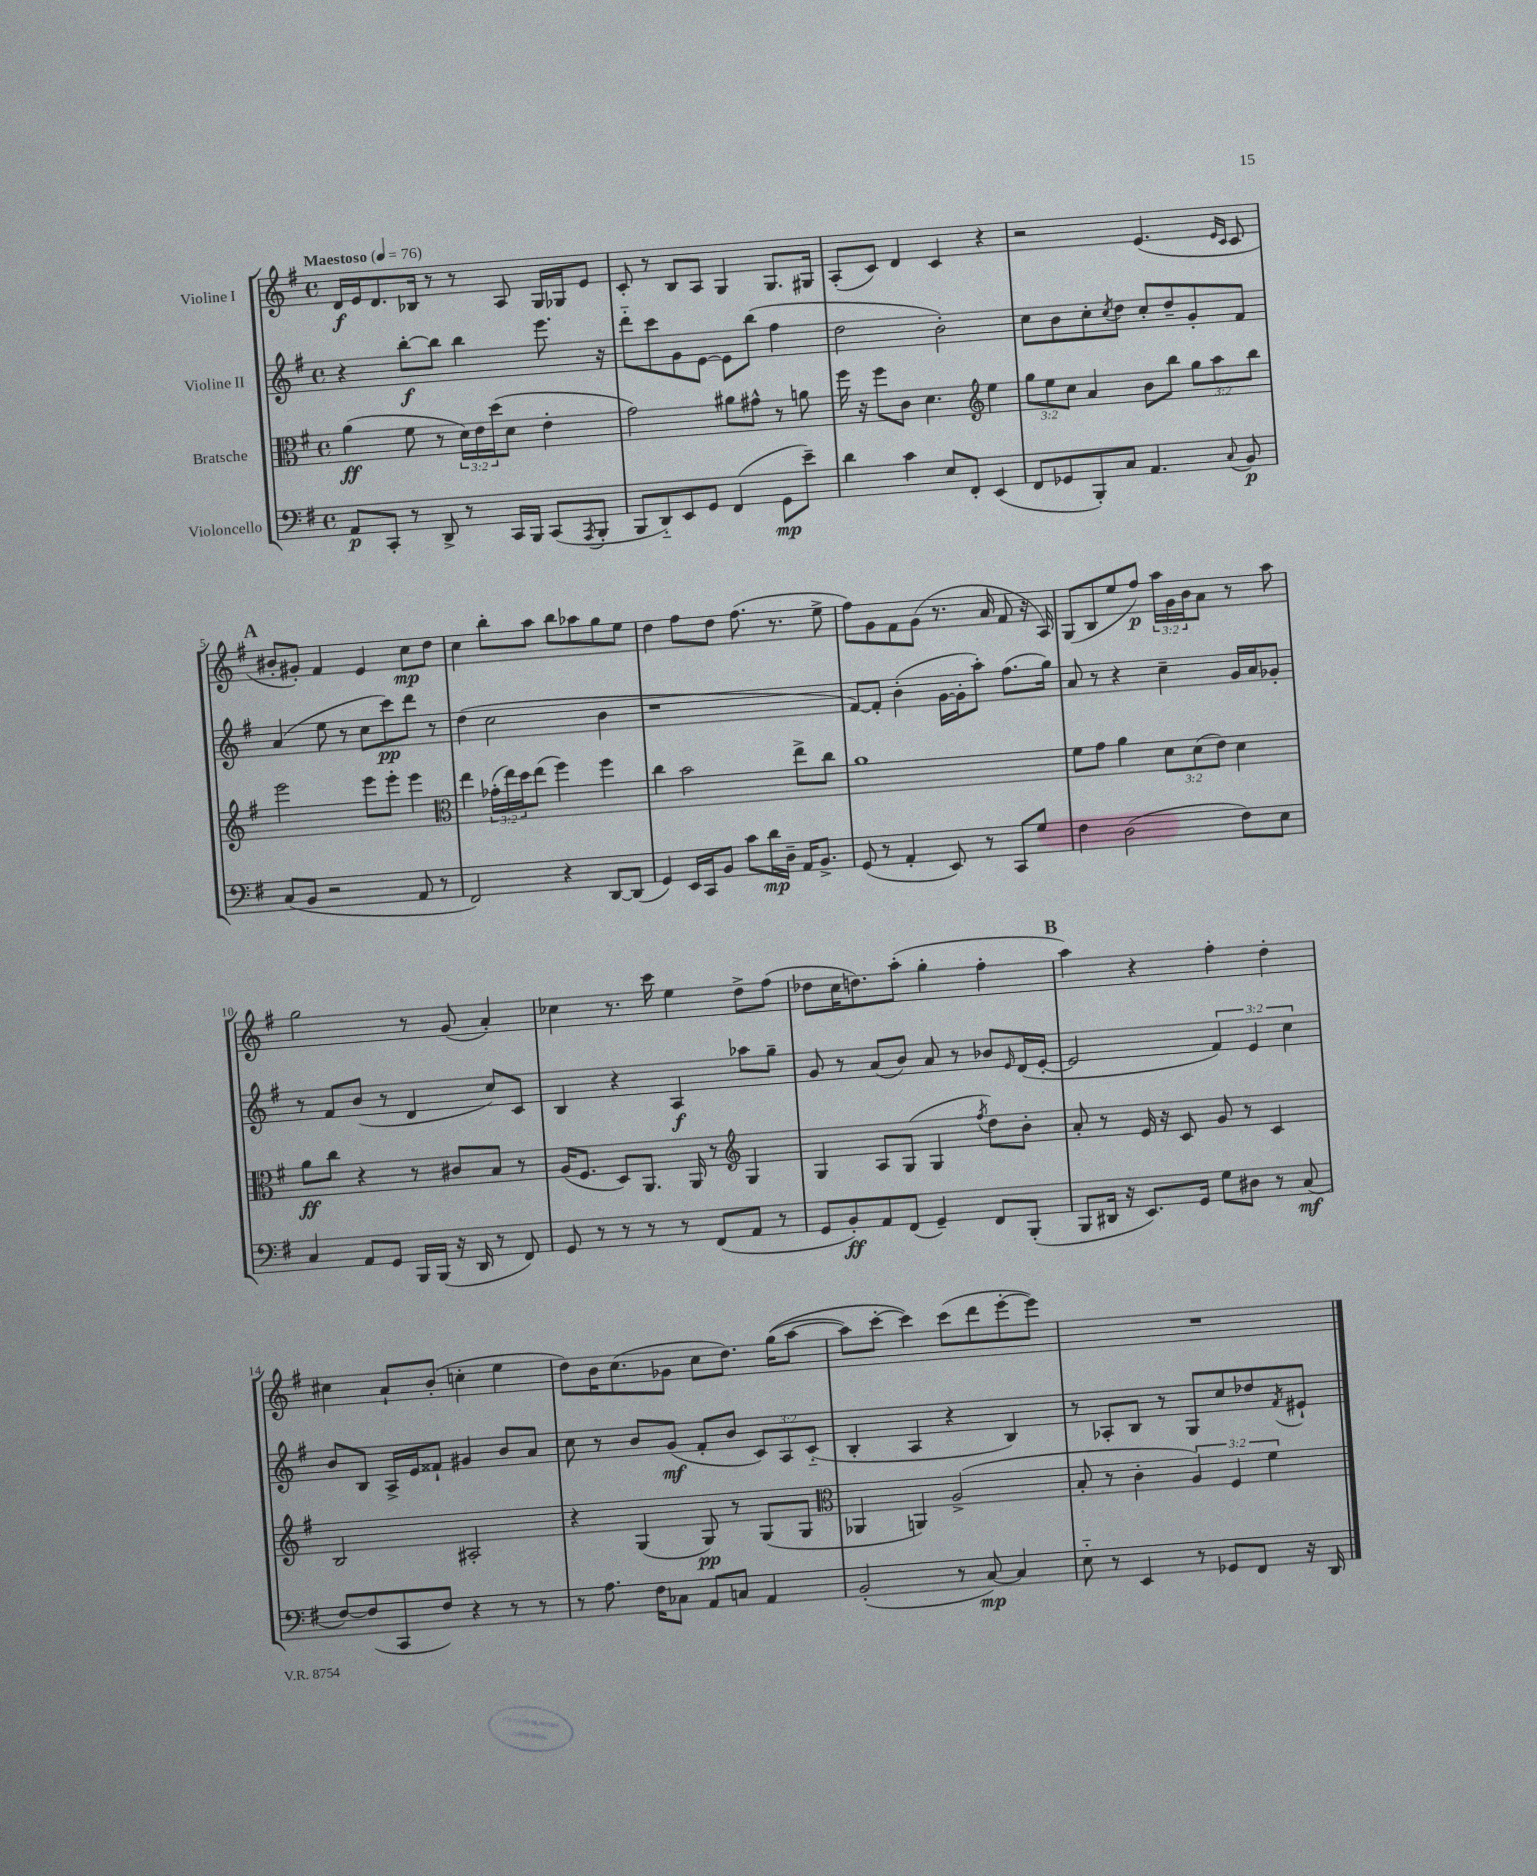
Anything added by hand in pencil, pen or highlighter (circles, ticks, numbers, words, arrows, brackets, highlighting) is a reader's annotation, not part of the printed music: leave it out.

**kern	**dynam	**kern	**dynam	**kern	**dynam	**kern	**dynam
*part4	*part4	*part3	*part3	*part2	*part2	*part1	*part1
*staff4	*staff4	*staff3	*staff3	*staff2	*staff2	*staff1	*staff1
*I"Violoncello	*	*I"Bratsche	*	*I"Violine II	*	*I"Violine I	*
*clefF4	*	*clefC3	*	*clefG2	*	*clefG2	*
*k[f#]	*	*k[f#]	*	*k[f#]	*	*k[f#]	*
*M4/4	*	*M4/4	*	*M4/4	*	*M4/4	*
*met(c)	*	*met(c)	*	*met(c)	*	*met(c)	*
*MM76	*	*MM76	*	*MM76	*	*MM76	*
=1	=1	=1	=1	=1	=1	=1	=1
!	!	!	!	!	!	!LO:TX:a:B:t=Maestoso	!
8AA/L	p	(4a\	ff	4r	.	16d/LL	f
.	.	.	.	.	.	16e/J	.
8CC'/J	.	.	.	.	.	8.d/	.
8r	.	8f#\	.	[8bb'\L	f	.	.
.	.	.	.	.	.	16B-X/Jk	.
8DD^/	.	8r	.	8bb\J]	.	8r	.
8r	.	24d\LL)	.	4bb\	.	8r	.
.	.	24e\	.	.	.	.	.
.	.	(24dd\J	.	.	.	.	.
16CC/LL	.	8d\J	.	.	.	8A/	.
16BBB/JJ	.	.	.	.	.	.	.
(8CC/L	.	4e'\	.	8.eee\	.	16G/LL	.
.	.	.	.	.	.	16G-X/J	.
8qAAA/	.	.	.	.	.	.	.
8BBB'/J	.	.	.	.	.	8e/J	.
.	.	.	.	16r	.	.	.
=2	=2	=2	=2	=2	=2	=2	=2
8BBB/L	.	2g\)	.	8ddd\L	.	8c'/	.
8DD/)	.	.	.	8ccc\	.	8r	.
8EE/	.	.	.	8g\	.	8B/L	.
8GG/J	.	.	.	[8e\J	.	8A/J	.
(4FF#/	.	8a#X\L	.	8e\L]	.	4G/	.
.	.	8g#X^^\J	.	(8bb\J	.	.	.
8GG\L	mp	8r	.	4ff#\	.	8.G/L	.
8e~\J)	.	8an\	.	.	.	.	.
.	.	.	.	.	.	16G#X/Jk	.
=3	=3	=3	=3	=3	=3	=3	=3
4d\	.	16ff#\	.	2dd\	.	(8A'/L	.
.	.	16r	.	.	.	.	.
.	.	8ff#\L	.	.	.	8c/J)	.
4c\	.	8c\J	.	.	.	4d/	.
.	.	4.d\	.	.	.	.	.
8E/L	.	.	.	2b'\)	.	4c/	.
8FF#'/J	.	.	.	.	.	.	.
*	*	*clefG2	*	*	*	*	*
(4EE/	.	4ee\	.	.	.	4r	.
=4	=4	=4	=4	=4	=4	=4	=4
8FF#/L	.	12gg\L	.	8cc\L	.	2r	.
.	.	12ee\	.	.	.	.	.
8GG-X/	.	.	.	8b\	.	.	.
.	.	12cc\J	.	.	.	.	.
8BBB'/)	.	4a/	.	8cc'\	.	.	.
.	.	.	.	8qcc/	.	.	.
8C/J	.	.	.	8dd\J	.	.	.
4.AA/	.	8b\L	.	8cc'/L	.	(4.e/	.
.	.	8bb\J	.	8dd~/	.	.	.
.	.	12gg\L	.	8g'/	.	.	.
.	.	12aa\	.	.	.	.	.
.	.	.	.	.	.	16qqe/LL	.
8qqC/	.	.	.	.	.	16qqc/JJ	.
8BB/	p	.	.	8f#/J	.	8c/	.
.	.	12bb\J	.	.	.	.	.
!!LO:LB:g=z
!!LO:REH:place=s1:t=A
=5	=5	=5	=5	=5	=5	=5	=5
(8C/L	.	2eee\	.	(4a/	.	8b#X'/L	.
8BB/J	.	.	.	.	.	8g#X'/J)	.
2r	.	.	.	8ee\	.	4f#/	.
.	.	.	.	8r	.	.	.
.	.	8eee\L	.	8cc\L	.	4e/	.
.	.	8eee'\J	.	8ccc\)	pp	.	.
8AA/	.	4eee\	.	8ddd\J	.	8cc\L	mp
8r	.	.	.	8r	.	8dd\J	.
=6	=6	=6	=6	=6	=6	=6	=6
*	*	*clefC3	*	*	*	*	*
2FF#/)	.	4ee\	.	(4dd\	.	4cc\	.
.	.	(24g-X'\LL	.	2cc\	.	8bb'\L	.
.	.	24ee\)	.	.	.	.	.
.	.	24dd\J	.	.	.	.	.
.	.	(8ee\J	.	.	.	8aa\J	.
4r	.	4ff#\)	.	.	.	8bb\L	.
.	.	.	.	.	.	8aa-X\	.
[8DD/L	.	4ff#\	.	4b\	.	8gg\	.
(8DD/J]	.	.	.	.	.	8ee\J	.
=7	=7	=7	=7	=7	=7	=7	=7
4GG/)	.	4cc\	.	1r	.	4dd\	.
16EE/LL	.	2b\	.	.	.	8ff#\L	.
16CC/J	.	.	.	.	.	.	.
8BB/J	.	.	.	.	.	8dd\J	.
8c\L	.	.	.	.	.	(8.ff#\	.
16d\L	mp	.	.	.	.	.	.
16D~\JJ	.	.	.	.	.	8.r	.
16AA/KL	.	8ee^\L	.	.	.	.	.
8.BB^/J	.	.	.	.	.	.	.
.	.	8cc\J	.	.	.	8ee^\	.
=8	=8	=8	=8	=8	=8	=8	=8
(8GG/	.	1a	.	[8f#/L)	.	8ff#\L)	.
8r	.	.	.	8f#'/J]	.	8g\	.
4AA'/	.	.	.	(4b'\	.	8f#\	.
.	.	.	.	.	.	(8g\J	.
8EE/)	.	.	.	[16g\LL	.	8.r	.
.	.	.	.	16g'\J]	.	.	.
8r	.	.	.	8aa'\J)	.	.	.
.	.	.	.	.	.	16a/	.
8CC/L	.	.	.	(8.ff#\L	.	8f#/	.
8G/J	.	.	.	.	.	16r	.
.	.	.	.	16gg\Jk)	.	16A/)	.
=9	=9	=9	=9	=9	=9	=9	=9
4F#\	.	8f#\L	.	8a/	.	(8G/L	.
.	.	8g\J	.	8r	.	8B/	.
(2D\	.	4a\	.	4r	.	8ee/	.
.	.	.	.	.	.	8ff#/J)	p
.	.	12d\L	.	4cc~\	.	24aa\LL	.
.	.	.	.	.	.	24g\	.
.	.	(12d\	.	.	.	24b\J	.
.	.	.	.	.	.	8a\J	.
.	.	12e\J)	.	.	.	.	.
8F#\L)	.	4d\	.	16g/LL	.	8r	.
.	.	.	.	16a/J	.	.	.
8E\J	.	.	.	8g-X'/J	.	8aa\	.
!!LO:LB:g=z
=10	=10	=10	=10	=10	=10	=10	=10
4C/	.	8a\L	ff	8r	.	2gg\	.
.	.	8cc\J	.	8f#/L	.	.	.
8AA/L	.	4r	.	(8b/J	.	.	.
8GG/J	.	.	.	8r	.	.	.
16BBB/LL	.	8r	.	4d/	.	8r	.
(16BBB/JJ	.	.	.	.	.	.	.
16r	.	8c#X/L	.	.	.	(8g/	.
16DD/	.	.	.	.	.	.	.
8r	.	8B/J	.	8cc/L)	.	4a'/)	.
8FF#/)	.	8r	.	8c/J	.	.	.
=11	=11	=11	=11	=11	=11	=11	=11
8GG/	.	(16A/KL	.	4B/	.	4cc-X\	.
.	.	8.F#/J	.	.	.	.	.
8r	.	.	.	.	.	.	.
8r	.	8D/L)	.	4r	.	8.r	.
8r	.	8.AA/J	.	.	.	.	.
.	.	.	.	.	.	16ccc\	.
8r	.	.	.	4A/	f	4ee\	.
.	.	16AA/	.	.	.	.	.
(8FF#/L	.	8r	.	.	.	.	.
*	*	*clefG2	*	*	*	*	*
8AA/J	.	4G/	.	8aa-X\L	.	8dd^\L	.
8r	.	.	.	8gg~\J	.	(8ff#\J	.
=12	=12	=12	=12	=12	=12	=12	=12
8GG/L	.	4G/	.	8g/	.	8dd-X\L	.
8BB'/)	ff	.	.	8r	.	16cc\K	.
.	.	.	.	.	.	8.ddn\)	.
8AA/	.	8A/L	.	(8a/L	.	.	.
(8FF#/J	.	(8G/J	.	8b/J)	.	(8aa'\J	.
4GG~/)	.	4G/	.	8a/	.	4gg'\	.
.	.	.	.	8r	.	.	.
.	.	8qff#/	.	.	.	.	.
8FF#/L	.	8dd\L)	.	8b-X/L	.	4ff#'\	.
.	.	.	.	16qqe/	.	.	.
(8BBB'/J	.	8b'\J	.	(16d/L	.	.	.
.	.	.	.	[16e'/JJ	.	.	.
!!LO:REH:place=s1:t=B
=13	=13	=13	=13	=13	=13	=13	=13
8BBB/L	.	8a'/	.	2e/]	.	4aa\)	.
16DD#X/Jk	.	8r	.	.	.	.	.
16r	.	.	.	.	.	.	.
8.EE/L)	.	16e/	.	.	.	4r	.
.	.	16r	.	.	.	.	.
.	.	8c/	.	.	.	.	.
16GG/Jk	.	.	.	.	.	.	.
8G\L	.	8g/	.	6f#/)	.	4ff#'\	.
8D#X\J	.	8r	.	.	.	.	.
.	.	.	.	6e/	.	.	.
8r	.	4c/	.	.	.	4dd'\	.
.	.	.	.	6cc\	.	.	.
(8C/	mf	.	.	.	.	.	.
!!LO:LB:g=z
=14	=14	=14	=14	=14	=14	=14	=14
[8F#/L)	.	2B/	.	8b/L	.	4cc#X\	.
(8F#/]	.	.	.	8B/J	.	.	.
8CC/	.	.	.	16A^/LL	.	8a`/L	.
.	.	.	.	16e/J	.	.	.
8F#/J)	.	.	.	8f##X`/J	.	(8b'/J	.
4r	.	2A#X'/	.	4g#X/	.	4ccn'\	.
8r	.	.	.	8b/L	.	4ee\	.
8r	.	.	.	8a/J	.	.	.
=15	=15	=15	=15	=15	=15	=15	=15
8r	.	4r	.	8cc\	.	8dd\L)	.
8.A\	.	.	.	8r	.	16b\K	.
.	.	.	.	.	.	(8.cc\	.
.	.	(4G/	.	8b/L	.	.	.
16F#\KL	.	.	.	.	.	.	.
8C-X\J	.	.	.	(8g/J	mf	8g-X\J	.
8AA/L	.	8G/)	pp	8f#'/L	.	8cc\L	.
8Cn/J	.	8r	.	8b/J	.	8.dd\J)	.
4AA/	.	(8G/L	.	12c/L)	.	.	.
.	.	.	.	.	.	((16gg\KL	.
.	.	.	.	12A/	.	.	.
.	.	8G/J	.	.	.	[8aa\J	.
.	.	.	.	(12c/J	.	.	.
=16	=16	=16	=16	=16	=16	=16	=16
*	*	*clefC3	*	*	*	*	*
(2BB'/	.	4AA-X/	.	4B'/	.	8aa\L])	.
.	.	.	.	.	.	[8ccc'\J	.
.	.	4AAn/)	.	4A/	.	4ccc\])	.
8r	.	(2A^/	.	4r	.	(8ccc\L	.
[8C/)	mp	.	.	.	.	8ddd\	.
4C/]	.	.	.	4B/)	.	[8eee'\	.
.	.	.	.	.	.	8eee\J])	.
=17	=17	=17	=17	=17	=17	=17	=17
8E\	.	8B'/	.	8r	.	1r	.
8r	.	8r	.	8A-X'/L	.	.	.
4EE/	.	4c'\	.	8B/J	.	.	.
.	.	.	.	8r	.	.	.
8r	.	6A/)	.	8G/L	.	.	.
8GG-X/L	.	.	.	8cc/	.	.	.
.	.	6F#/	.	.	.	.	.
8FF#/J	.	.	.	8dd-X/	.	.	.
.	.	6f#\	.	.	.	.	.
.	.	.	.	8qf#/	.	.	.
16r	.	.	.	8e#X`/J	.	.	.
16DD/	.	.	.	.	.	.	.
==	==	==	==	==	==	==	==
*-	*-	*-	*-	*-	*-	*-	*-
